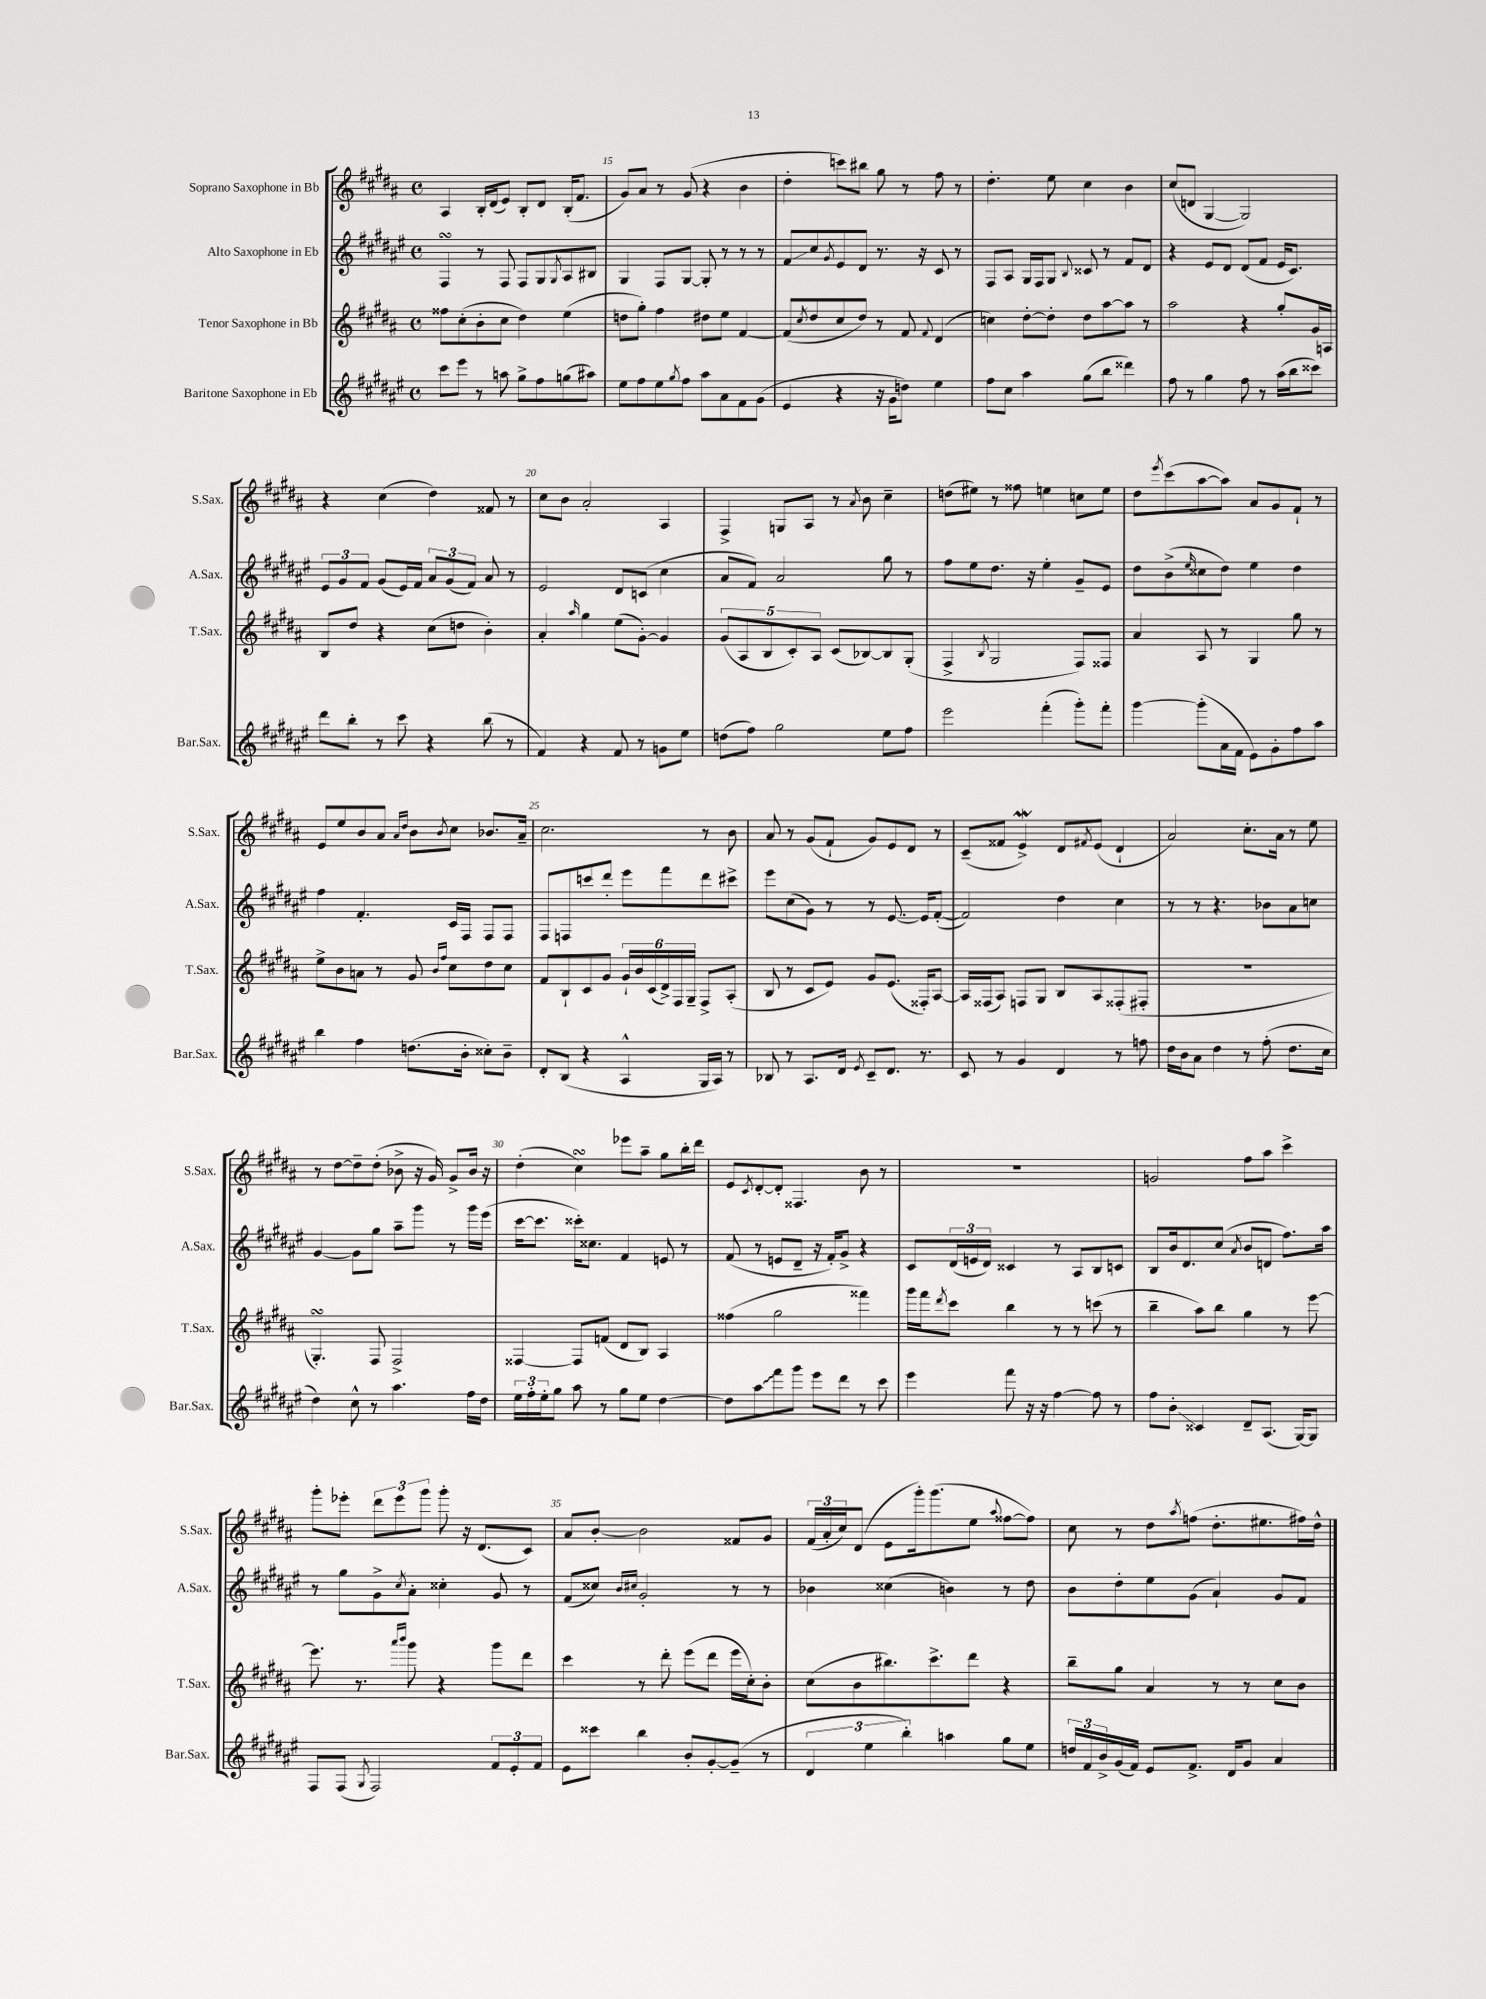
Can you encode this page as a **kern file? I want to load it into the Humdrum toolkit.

**kern	**kern	**kern	**kern
*staff4	*staff3	*staff2	*staff1
*clefG2	*clefG2	*clefG2	*clefG2
*k[f#c#g#d#a#e#]	*k[f#c#g#d#a#]	*k[f#c#g#d#a#e#]	*k[f#c#g#d#a#]
*M4/4	*M4/4	*M4/4	*M4/4
*met(c)	*met(c)	*met(c)	*met(c)
8ccc#	8ff##	4F#	4A#
8eee#	(8cc#'	.	.
8r	8b'	8r	16B'
.	.	.	(16d#
8aa	8cc#	8F#	8e)
8gg#^	4dd#)	8F#	8B'
8ff#	.	8G#	8d#
.	.	8qG#	.
(8gg	(4ee	8A#	(16B'
.	.	.	8.f#
8aa#)	.	8B#	.
=	=	=	=
8ee#	8dd	4G#	8g#)
8ff#	8gg#')	.	8a#
8ee#	4ff#	8F#	8r
8qgg#	.	.	.
8ff#	.	[8G#	(8g#
8aa#	8dd#	8G#']	4r
8a#	8ee	8r	.
8f#	[4f#	8r	4b
(8g#	.	8r	.
=	=	=	=
4e#	(8f#]	8f#	4dd#'
.	8qcc#	.	.
.	8dd#	8cc#	.
.	.	8qg#	.
4r	8cc#	8e#	8ccc)
.	8dd#)	8d#	8bb#
16r	8r	8.r	8gg#
16g#	.	.	.
8dd)	8f#	.	8r
.	.	16r	.
.	8qqf#	.	.
4ee#	(4d#	8c#	8ff#
.	.	8r	8r
=	=	=	=
8ff#	4cc)	8F#	4.dd#'
8cc#	.	8A#	.
4aa#	[8dd#'	16G#	.
.	.	16F#	.
.	8dd#']	8G#	8ee
.	.	8qqB	.
(8gg#	8dd#	8c##	4cc#
8bb	[8aa#	8r	.
4ddd##)	8aa#]	8f#	4b
.	8r	8d#	.
=	=	=	=
8ff#	2aa#	4r	(8cc#
8r	.	.	8d
4gg#	.	8e#	[4G#
.	.	8d#	.
8ff#	4r	(8d#	2G#])
8r	.	8f#	.
(16aa#	8gg#'	16e#	.
16bb	.	8.c#)	.
8ccc##)	16g#	.	.
.	16A	.	.
=	=	=	=
8ddd#	8B	12e#	4r
.	.	12g#	.
8bb'	8dd#	.	.
.	.	12f#	.
8r	4r	(8g#	(4cc#
8ccc#	.	16e#)	.
.	.	16f#	.
4r	(8cc#	12a#	4dd#)
.	.	(12g#	.
.	8dd	.	.
.	.	12f#)	.
(8bb	4b')	8a#	8f##
8r	.	8r	8r
=	=	=	=
4f#)	4a#'	2e#	8cc#
.	.	.	8b
.	16qqaa#	.	.
4r	4gg#	.	2a#'
8f#	(8ee	8d#	.
8r	[8g#')	(8c	.
8g	4g#]	4cc#	4A#
8ee#	.	.	.
=	=	=	=
(8dd	(10g#	8a#	4F#^
.	10A#	.	.
8ff#)	.	8f#)	.
.	10B	.	.
2gg#	.	2a#	8G
.	10c#')	.	.
.	.	.	8A#
.	10A#	.	.
.	(8c#	.	8r
.	.	.	8qa#
.	[8B-)	.	8b
8ee#	8B-]	8gg#	4cc#~
8ff#	(8G#'	8r	.
=	=	=	=
2eee#	4F#^	8ff#	(8dd
.	.	8ee#	8ee#)
.	8qB	.	.
.	2G#	8.dd#	8r
.	.	.	8ff##
.	.	16r	.
(4fff#'	.	4ee#'	4ee
8ggg#')	8F#)	8g#~	8cc
8fff#'	8F##	8e#	8ee
=	=	=	=
[4ggg#	4a#	8dd#	8dd#
.	.	.	8qeee
.	.	(8b^	(8ccc#
.	.	16qqee#	.
(8ggg#']	8A#	8cc##	[8aa#
16a#	8r	8dd#)	8aa#])
16f#	.	.	.
8e#)	4G#	4ee#	8a#
8g#'	.	.	8g#
8ff#	8gg#	4dd#	8f#`
8aa#	8r	.	8r
=	=	=	=
4bb	8ee^	4ff#	8e
.	8b	.	8ee
4ff#	8a	4.f#'	8b
.	8r	.	8a#
.	.	.	16qqa#
.	.	.	16qqdd#
(8.dd	8g#	.	8b
.	16qqb	.	.
.	16qqff#	.	8qb
.	8cc#	16c#	8cc#
16b'	.	16F#	.
8cc##')	8dd#	8F#	8.b-
8b~	8cc#	8F#	.
.	.	.	16a#~
=	=	=	=
8d#'	8f#	8F#	2.cc#
(8B	8B`	8F	.
4r	8c#	8ccc	.
.	8g#	8ddd#'	.
4A#^^	24g#`	8eee#	.
.	24b	.	.
.	(24c#	.	.
.	24d#^)	8fff#	.
.	24F#	.	.
.	24G#~	.	.
16G#	8F#^	8ddd#	8r
16A#)	.	.	.
8r	(8A#'	8ccc#^	8b
=	=	=	=
8B-	8B	8eee#	8a#
8r	8r	(8cc#	8r
8.A#	8c#	8g#)	(8g#
.	8e)	8r	8f#`
16d#	.	.	.
8qe#	.	.	.
8c#~	8g#	8r	8g#)
8.d#	(8.e	[8.e#	8e
.	.	.	8d#
8.r	16F##')	16e#]	.
.	[8A#	([8f#'	8r
=	=	=	=
8c#	16A#]	2f#])	(8c#~
.	(16F##	.	.
8r	8A#)	.	8f##
4g#	8F	.	4e^)
.	8G#	.	.
4d#	8B	4dd#	8d#
.	.	.	8qf#
.	8A#	.	(8e
8r	(8F##'	4cc#	4d#`
8ff	8F#'	.	.
=	=	=	=
16dd#	1r	8r	2a#)
16b	.	.	.
8a#	.	8r	.
4dd#	.	4.r	.
8r	.	.	8.cc#'
(8ff#'	.	8b-	.
.	.	.	16a#
8.dd#	.	8a#	8r
.	.	8cc	8ee
16cc#	.	.	.
=	=	=	=
4dd#)	4.G#')	[4g#	8r
.	.	.	[8dd#
8cc#^^	.	8g#]	8dd#~]
8r	8F#	8gg#	(8dd#'
4.aa#	2F#^	8aa#~	8b-^
.	.	8ggg#	16r
.	.	.	16g#)
.	.	8r	8g#^
16ff#	.	16ggg#	16b-
16dd#	.	(16eee#	16r
=	=	=	=
24ee#	[4F##	[16ccc#	(4dd#'
24ff#'	.	.	.
.	.	8.ccc#]	.
24ee#'	.	.	.
8gg#	.	.	.
8aa#	8F##]	16ccc##')	4cc#)
.	.	8.cc##	.
8r	(8f	.	.
8gg#	8d#	4f#	8eee-
8ee#	8B)	.	8aa#~
[4dd#	4A#	8e	8gg#
.	.	8r	16bb'
.	.	.	16ddd#
=	=	=	=
8dd#]	(4ff##	(8f#	8e
.	.	.	8qc#
8aa#	.	8r	[8d#'
8fff#	2gg#	8e	8d#']
8ggg#	.	8d#~	4.F##
8eee#	.	16r	.
.	.	16f#')	.
8ddd#	.	8g#^	.
8r	4fff##)	4r	8b
8ccc#	.	.	8r
=	=	=	=
4eee#	16ggg#	8c#	1r
.	16fff#	.	.
.	8qddd#	.	.
.	8ccc#	(24d#	.
.	.	24e	.
.	.	24d#)	.
8fff#	4bb	4c##	.
16r	.	.	.
16r	.	.	.
[4ff#	8r	8r	.
.	8r	8A#	.
8ff#]	(8ccc	8B	.
8r	8r	8c	.
=	=	=	=
8ff#	4bb~	8B	2g
8b'	.	16b	.
.	.	8.d#	.
4c##	8aa#)	.	.
.	8bb	(8cc#	.
.	.	8qa#	.
8d#~	4gg#	8b	8ff#
(8.A#	.	8d	8aa#
.	8r	8.ff#)	4ccc#^
[16G#)	.	.	.
8G#]	[8eee	.	.
.	.	16aa#	.
=	=	=	=
8F#	8.eee]	8r	8ggg#'
(8F#	.	8gg#	8eee-'
.	8.r	.	.
8qG#	.	.	.
2F#)	.	8g#^	12ddd#
.	.	.	12eee-
.	16qqaaa#	.	.
.	16qqbbb	8qcc#	.
.	8ggg#	8a#'	.
.	.	.	12ggg#
.	4r	4cc##'	8ggg#'
.	.	.	16r
.	.	.	(8.d#
12f#	8ggg#	8g#	.
12e#'	.	.	.
.	8ddd#	8r	8c#)
12f#	.	.	.
=	=	=	=
8e#	4ccc#	(8f#	8a#
8ccc##	.	8cc##)	[8b'
.	.	16qqb	.
.	.	16qqcc#	.
4bb	8r	2g#'	2b]
.	8ddd#'	.	.
8b'	(8eee	.	.
[8g#'	8ddd#	.	.
(8g#~]	16eee	8r	8f##
.	16cc#')	.	.
8r	8b'	8r	8g#
=	=	=	=
6d#	(8cc#	4b-	(24f#
.	.	.	24a#'
.	.	.	24cc#)
.	8b	.	(8d#
6ee#	.	.	.
.	8.bb#)	(4cc##	8e
6bb')	.	.	.
.	.	.	16ggg#')
.	8.ccc#^	.	(8.ggg#
4aa	.	4b)	.
.	8ddd#	.	8ee
.	.	.	8qqaa#
8gg#	4r	8r	[8ff##
8ee#	.	8dd#	8ff##])
=	=	=	=
24dd	8bb~	8b	8cc#
24f#	.	.	.
24b^	.	.	.
(16g#	8gg#	8dd#'	8r
16f#)	.	.	.
8e#	4a#	8ee#	8dd#
.	.	.	8qaa#
8.f#^	.	(8g#	(8ff
.	8r	4a#`)	8.dd#'
16d#	.	.	.
8g#	8r	.	.
.	.	.	8.ee#
4a#	8cc#	8g#	.
.	8b	8f#	16ff#)
.	.	.	16dd#^^
==	==	==	==
*-	*-	*-	*-
